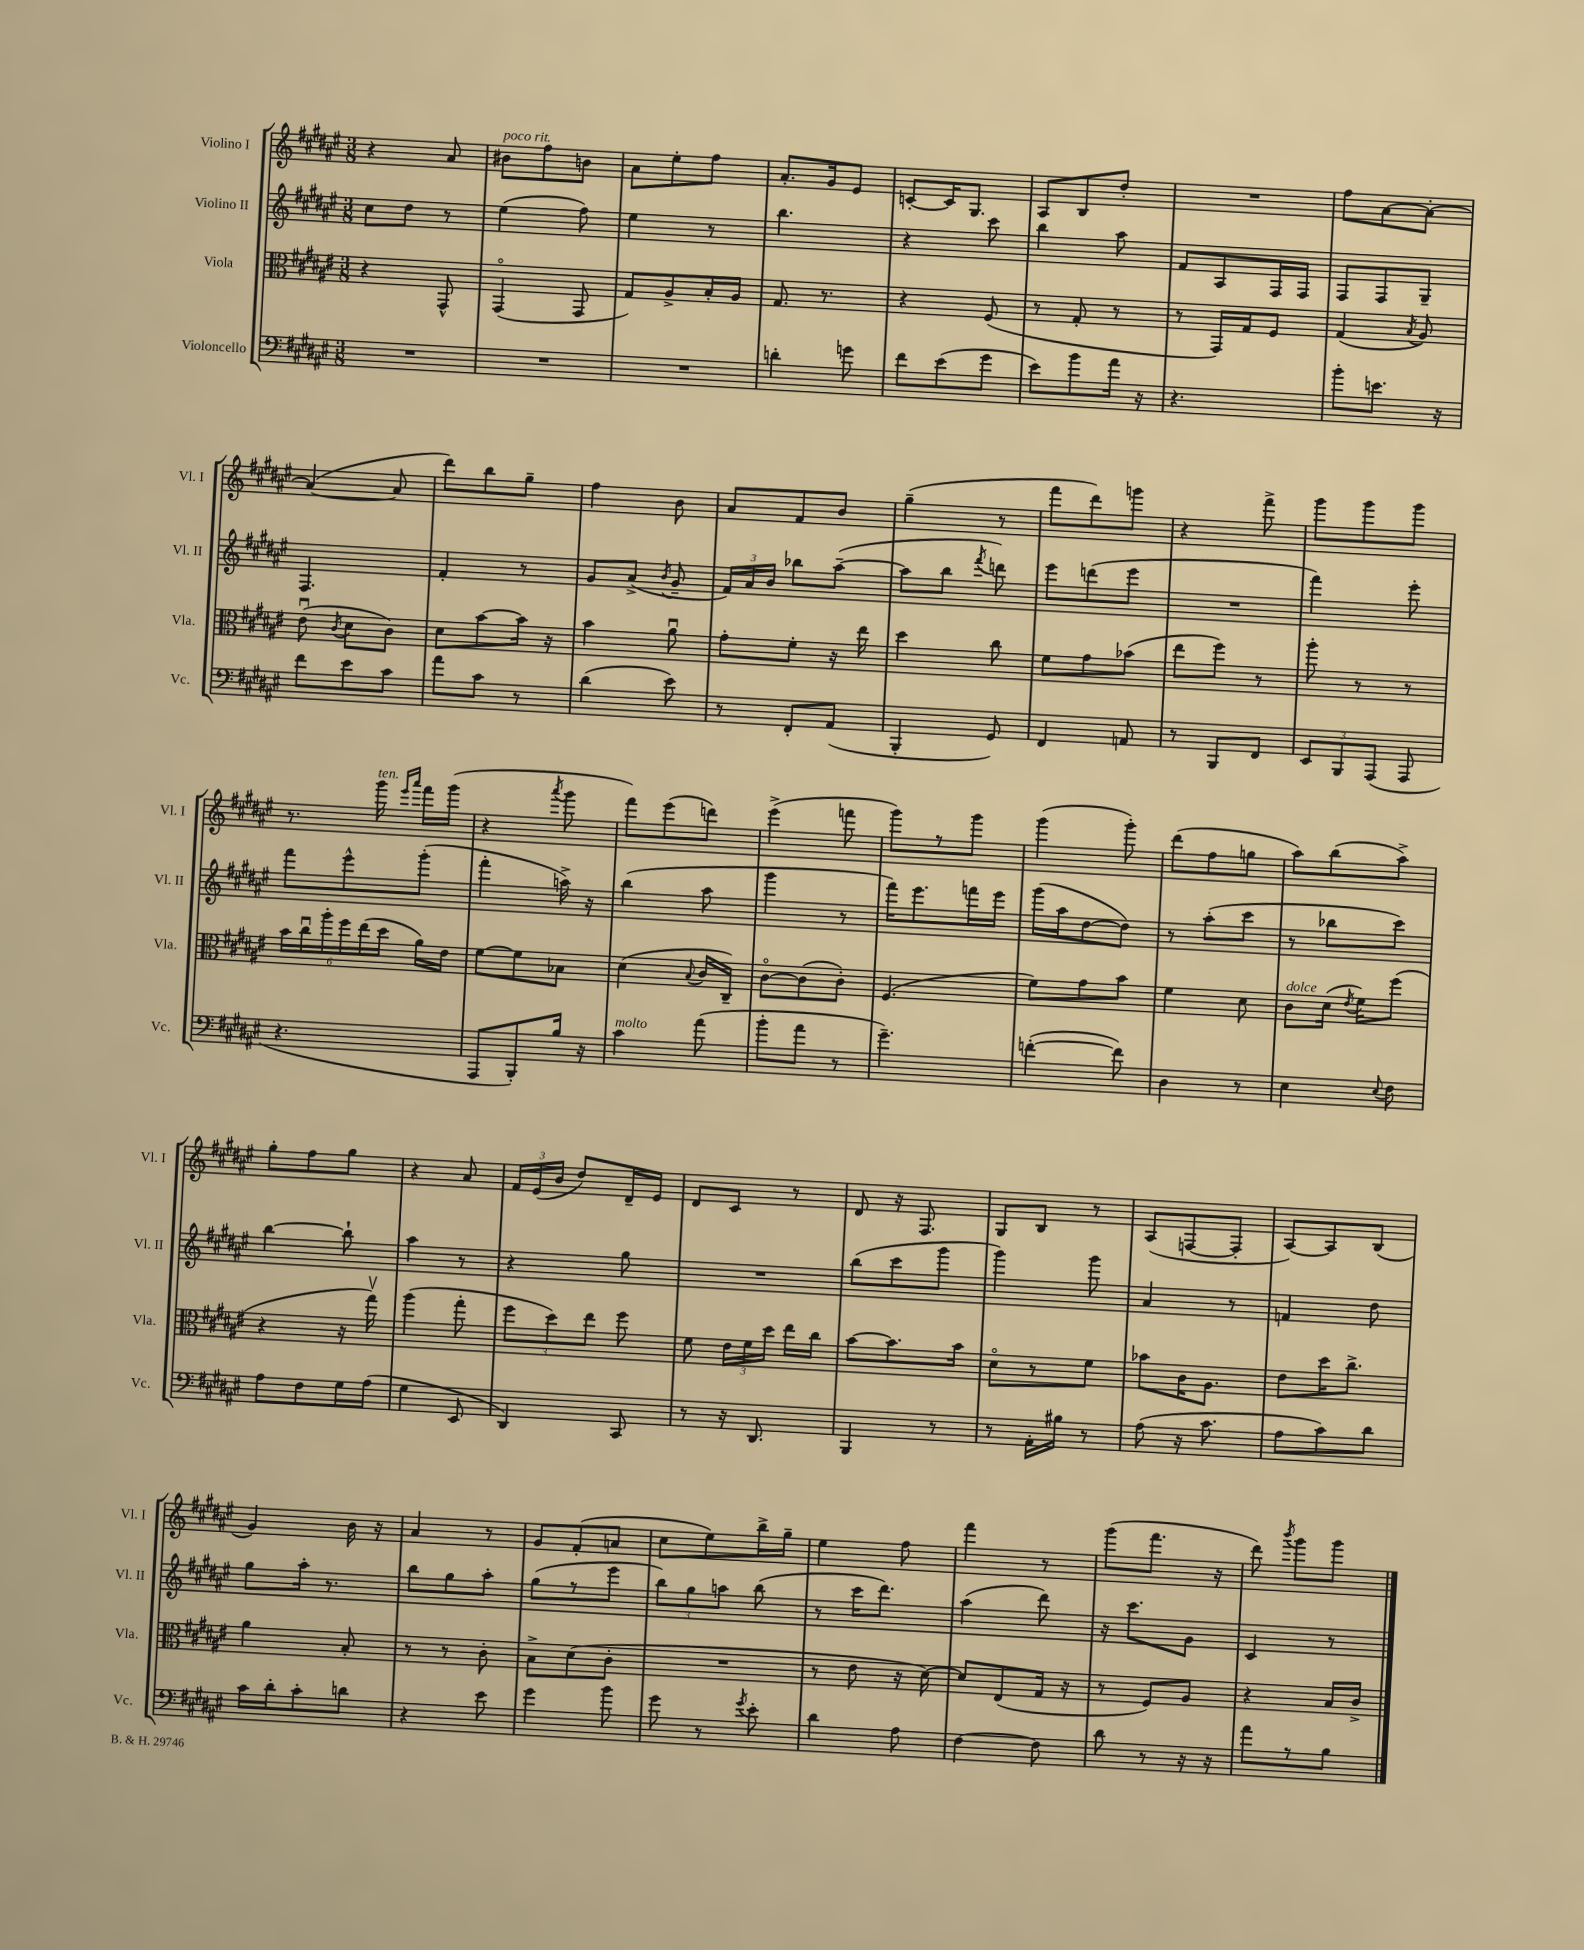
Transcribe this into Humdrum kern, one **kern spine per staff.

**kern	**kern	**kern	**kern
*staff4	*staff3	*staff2	*staff1
*clefF4	*clefC3	*clefG2	*clefG2
*k[f#c#g#d#a#e#]	*k[f#c#g#d#a#e#]	*k[f#c#g#d#a#e#]	*k[f#c#g#d#a#e#]
*M3/8	*M3/8	*M3/8	*M3/8
4.r	4r	8cc#\L	4r
.	.	8dd#\J	.
.	8GG#^^/	8r	8a#/
=	=	=	=
4.r	(4GG#o/	(4ee#\	8b#\L
.	.	.	8ff#\
.	8GG#/	8ff#\)	8b\J
=	=	=	=
4.r	8G#/L)	4ee#\	8a#\L
.	8A#^/	.	8ee#'\
.	16B'/L	8r	8ff#\J
.	16A#/JJ	.	.
=	=	=	=
4d'\	8.G#/	4.bb\	8.a#'/L
.	8.r	.	16g#/k
8g\	.	.	8e#/J
=	=	=	=
8f#\L	4r	4r	[8c'/L
(8e#\	.	.	16c/]K
.	.	.	8.G#/J
8g#\J	(8F#/	8ccc#\	.
=	=	=	=
8e#\L)	8r	4bb\	8A#/L
8b\	8G#'/	.	8B/
16a#\Jk	8r	8aa#\	8dd#'/J
16r	.	.	.
=	=	=	=
4.r	8r	8f#/L	4.r
.	16GG#/LL)	8A#/	.
.	16G#/J	.	.
.	8F#/J	16F#/L	.
.	.	16F#/JJ	.
=	=	=	=
8b'\L	(4G#/	8F#/L	8ff#\L
8.e\J	.	8F#/	[8a#\
.	8qB/	.	.
.	8A#/)	8G#~/J	8a#'\_J
16r	.	.	.
=	=	=	=
8f#\L	(8e#u\	4.F#/	(4a#/_
.	8qc#/	.	.
8e#\	8d#\L	.	.
8c#\J	8c#\J)	.	8a#/]
=	=	=	=
8a#\L	8d#\L	4f#'/	8ddd#\L)
8c#\J	[8b\	.	8bb\
8r	16b\]Jk	8r	8gg#~\J
.	16r	.	.
=	=	=	=
(4d#\	4b\	8g#/L	4ff#\
.	.	(8a#^/J	.
.	.	8qb/	.
8e#\)	8a#u\	8g#~/	8b\
=	=	=	=
8r	8g#'\L	24f#/LL)	8a#/L
.	.	24a#/	.
.	.	24b/JJ	.
8FF#'/L	8f#'\J	8bb-\L	8f#/
(8AA#/J	16r	([8aa#~\J	8b/J
.	16ee#\	.	.
=	=	=	=
4BBB'/	4dd#\	8aa#\]L	(4gg#~\
.	.	8bb\J	.
.	.	8qfff#/	.
8GG#/)	8cc#\	8ddd\)	8r
=	=	=	=
4FF#/	8f#\L	8eee#\L	8fff#\L
.	8g#\	(8ddd\	8ddd#\)
8AA/	(8b-\J	8eee#\J	8ggg\J
=	=	=	=
8r	8ee#\L	4.r	4r
8BBB/L	8ff#\J)	.	.
8FF#/J	8r	.	8fff#^\
=	=	=	=
12EE#/L	8aa#'\	4fff#\)	8ggg#\L
12BBB/	.	.	.
.	8r	.	8ggg#\
(12AAA#/J	.	.	.
8AAA#/	8r	8eee#'\	8ggg#\J
=	=	=	=
4.r	24b\LL	8fff#\L	8.r
.	24cc#u\	.	.
.	24aa#'\	.	.
.	24ff#\	8eee#^^\	.
.	(24ee#\	.	.
.	.	.	16ggg#\
.	24dd#\JJ	.	.
.	.	.	16qqeee#/LL
.	.	.	16qqaaa#/JJ
.	16a#\LL)	(8ggg#'\J	16fff#\LL
.	16e#\JJ	.	(16ggg#\JJ
=	=	=	=
8AAA#/L	[8f#\L	4fff#'\	4r
8BBB'/)	8f#\]	.	.
.	.	.	8qaaa#/
16B/Jk	8B-\J	16aa^\)	8ggg#\
16r	.	16r	.
=	=	=	=
4c#\	(4d#\	(4bb\	8fff#\L)
.	.	.	(8eee#\
.	8qqB/	.	.
(8a#\	16c#/LL	8aa#\	8ddd\J)
.	16C#~/JJ)	.	.
=	=	=	=
8b'\L	[8c#o\L	4ggg#\	(4eee#^\
8a#\J	(8c#\]	.	.
8r	8c#'\J)	8r	8fff\
=	=	=	=
4.g#~\)	(4.F#/	16fff#\LK)	8ggg#\L)
.	.	8.eee#\	.
.	.	.	8r
.	.	16fff\L	8ggg#\J
.	.	16eee#\JJ	.
=	=	=	=
([4f'\	8f#\L)	(16ggg#\LL	(4ggg#\
.	.	16aa#\J	.
.	8g#\	[8dd#\	.
8f\])	8b\J	8dd#\]J)	8ggg#'\)
=	=	=	=
4D#\	4f#\	8r	(8ddd#\L
.	.	(8aa#'\L	8ff#\
8r	8d#\	8ccc#\J	8gg\J
=	=	=	=
4E#\	8c#\L	8r	8aa#\L)
.	(16d#\Jk	8bb-\L	(8bb\
.	8qe#/	.	.
.	16f#\LK)	.	.
8qqE#/	.	.	.
8F#\	(8ff#\J	8ccc#\J)	8aa#^\J)
=	=	=	=
8A#\L	4r	[4bb\	8gg#'\L
8F#\	.	.	8ff#\
16G#\L	16r	8bb`\]	8gg#\J
(16A#\JJ	16gg#v\)	.	.
=	=	=	=
4G#\	(4aa#\	4aa#\	4r
8EE#/	8gg#'\	8r	8a#/
=	=	=	=
4DD#/)	12ff#\L	4r	24f#/LL
.	.	.	(24e#/
.	12dd#\)	.	24b/JJ
.	.	.	8dd#/L)
.	12ee#\J	.	.
8CC#/	8ff#\	8gg#\	16d#~/L
.	.	.	16e#/JJ
=	=	=	=
8r	8f#\	4.r	8d#/L
16r	24e#\LL	.	8c#/J
.	24f#\	.	.
8.DD#/	.	.	.
.	24dd#\JJ	.	.
.	16ee#\LL	.	8r
.	16cc#\JJ	.	.
=	=	=	=
4BBB/	[8b\L	(8bb\L	8d#/
.	8.b\]	8ccc#\	16r
.	.	.	8.F#/
8r	.	8ggg#\J	.
.	16b\Jk	.	.
=	=	=	=
8r	8d#o\L	4ggg#\)	8G#/L
16AA#'\LL	8r	.	8B/J
16B#\JJ	.	.	.
8r	8f#\J	8ggg#\	8r
=	=	=	=
(8A#\	8b-\L	4a#/	(8A#/L
16r	16c#\K	.	[8F/
8.c#\	8.A#\J	.	.
.	.	8r	8F'/]J
=	=	=	=
8A#\L	8e#\L	4f/	[8A#/L)
8c#\)	16dd#\K	.	8A#/]
.	8.cc#^\J	.	.
8d#\J	.	8dd#\	(8B/J
=	=	=	=
16c#\LL	4a#\	8gg#\L	4g#/)
16d#'\J	.	.	.
8c#'\	.	16aa#'\Jk	.
.	.	8.r	.
8d\J	8B'/	.	16b\
.	.	.	16r
=	=	=	=
4r	8r	8bb\L	4a#/
.	8r	8gg#\	.
8e#\	8c#'\	8aa#'\J	8r
=	=	=	=
4g#\	8B^\L	(8gg#\L	8g#/L
.	(8d#\	8r	(8f#'/
8b\	8c#'\J	8eee#\J	8a/J
=	=	=	=
8g#\	4.r	12bb\L)	8cc#\L
.	.	12gg#\	.
8r	.	.	8ee#\)
.	.	12aa\J	.
8qg#/	.	.	.
8e#'\	.	(8bb\	16bb^\L
.	.	.	16gg#~\JJ
=	=	=	=
4d#\	8r	8r	4ee#\
.	8e#\	16ccc#\LK	.
.	.	8.ddd#\J)	.
8A#\	16r	.	8ff#\
.	[16d#\)	.	.
=	=	=	=
[4F#\	8d#/]L	(4aa#\	4fff#\
.	(8E#/	.	.
8F#\]	16G#/Jk	8ddd#\)	8r
.	16r	.	.
=	=	=	=
8d#\	8r	16r	(8ggg#\L
.	.	8.ccc#\L	.
8r	8F#/L)	.	8.fff#\J
16r	8A#/J	8g#\J	.
16r	.	.	16r
=	=	=	=
8a#\L	4r	4c#/	8ddd#\)
.	.	.	8qbbb/
8r	.	.	8ggg#\L
8B\J	16B/LL	8r	8ggg#\J
.	16c#^/JJ	.	.
==	==	==	==
*-	*-	*-	*-
